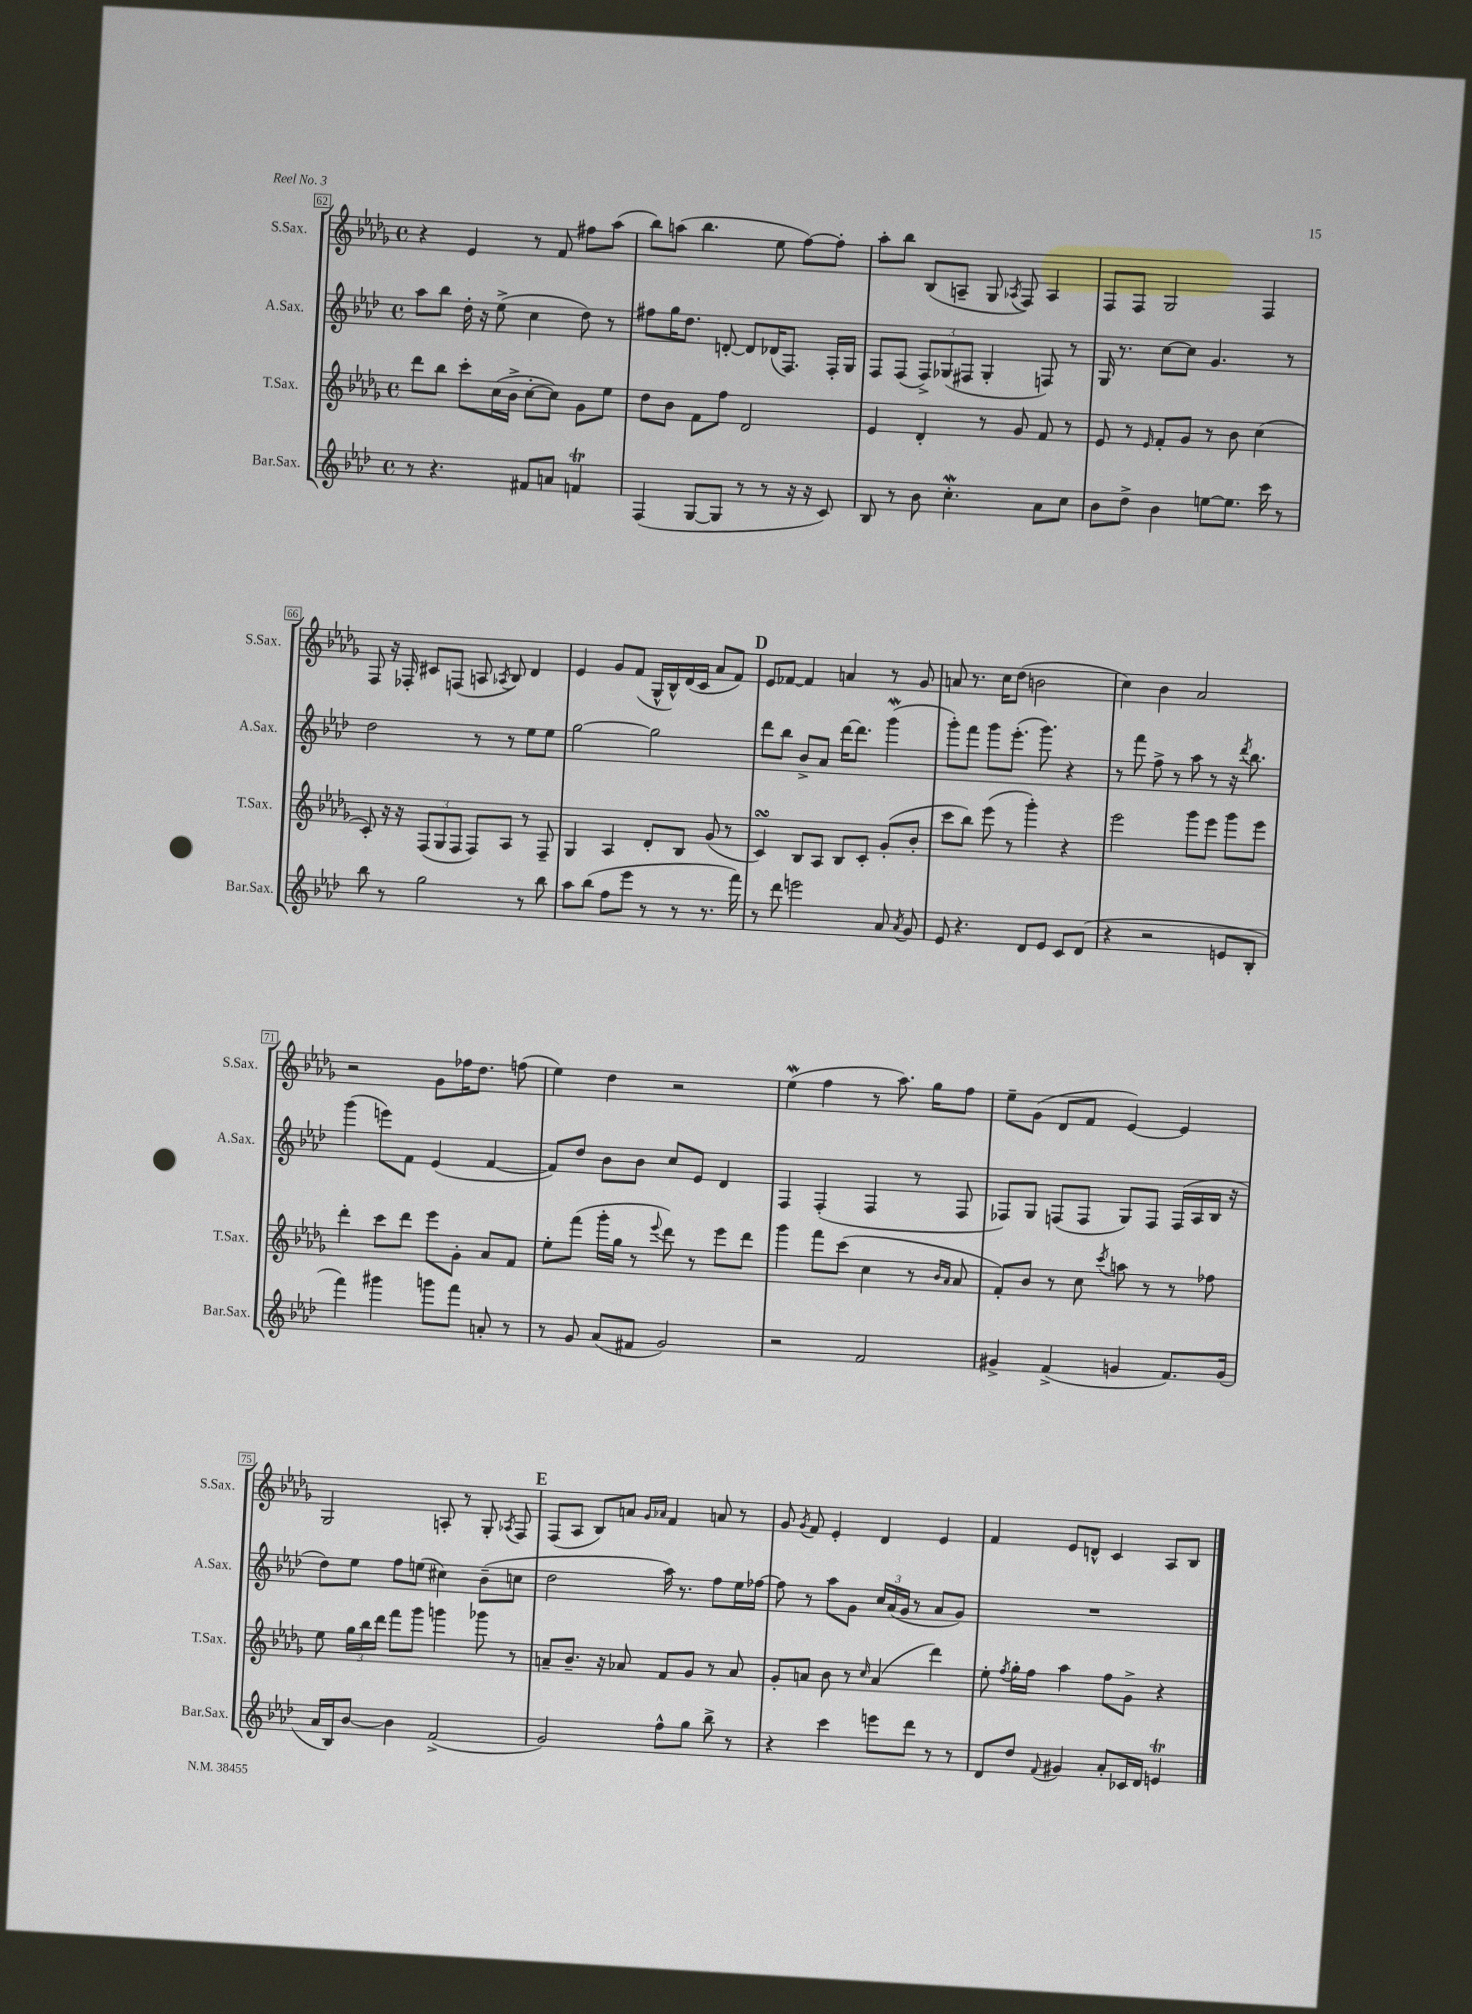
<<
\new StaffGroup <<
\new Staff = "s0" \with { instrumentName = "S.Sax." shortInstrumentName = "S.Sax." } {
    \clef treble \key des \major \defaultTimeSignature \time 4/4
    \autoBeamOff r4 ees'4 r8 f'8 fis''8[ aes''8]( |
    bes''8[) a''8]( bes''4. ees''8 f''8[~) f''8]-. |
    aes''8[-. bes''8] bes8[( a8]-- ges8 \acciaccatura { aes8 } f8) aes4 |
    f8[ f8] ges2 f4 |
    f8 r16 fes16-. cis'8[ f8]( a8 \acciaccatura { aes8 } bes8) des'4 |
    ees'4 ges'8[ f'8]( ges16[-^ bes16-^) des'16( c'16] aes'8[ f'8]) |
    \mark \markup { \bold "D" } ees'8[ fes'8]~ fes'4 a'4 r8 ges'8 |
    a'8 r8. c''16[ des''8]( b'2 |
    c''4) bes'4 aes'2 |
    r2 ges'8[ fes''16 des''8.] f''8( |
    ees''4) des''4 r2 |
    ees''4\mordent( f''4 r8 aes''8.) ges''16[ f''8] |
    ees''8[-- ges'8]( des'8[ f'8] ees'4~) ees'4 |
    ges2 a8-. r8 ges8-. \acciaccatura { aes8 } f8 |
    \mark \markup { \bold "E" } f8[( aes8] bes8[) a'8] \grace { ges'16[ aes'16] } f'4 a'8 r8 |
    ges'8 \acciaccatura { ges'8 } f'8 ees'4-. des'4 ees'4 |
    f'4 ees'8[ d'8]-^ c'4 aes8[ bes8] \bar "|." |
}
\new Staff = "s1" \with { instrumentName = "A.Sax." shortInstrumentName = "A.Sax." } {
    \clef treble \key aes \major \defaultTimeSignature \time 4/4
    \autoBeamOff aes''8[ bes''8] des''16-. r16 ees''8->( c''4 des''8) r8 |
    fis''8[ g''16 des''8.] d'8~-. d'8[ des'16( f8.]) f16[-. g16] |
    f8[ f8]( \tuplet 3/2 { f8[->) ges8( fis8] } ges4-. f8) r8 |
    g16 r8. c''8[~ c''8] g'4. r8 |
    des''2 r8 r8 ees''8[ ees''8] |
    g''2~ g''2 |
    \mark \markup { \bold "D" } des'''8[ bes''8] bes'8[-> aes'8] des'''16[~ des'''8.] g'''4\mordent( |
    g'''8[-.) f'''8] g'''8[ ees'''8.]-.( g'''8.) r4 |
    r8 f'''8 f''8-> r8 aes''8 r8 r16 \acciaccatura { des'''8 } bes''8. |
    g'''4( e'''8[) f'8] ees'4( f'4~ |
    f'8[) des''8] bes'8[ bes'8] c''8[ ees'8] des'4 |
    f4 f4-.( f4 r8 f8 |
    fes8[) g8] f8[( f8] g8[) f8] f16[( aes16 bes16] r16 |
    des''8[) ees''8] f''8[ e''8]( cis''4) bes'8[--( c''8] |
    \mark \markup { \bold "E" } des''2 aes''16) r8. f''8[ ees''16 fes''16]~ |
    fes''8 r8 aes''8[ g'8] \tuplet 3/2 { c''16[ aes'16( g'16] } r8 aes'8[ g'8]) |
    R1 \bar "|." |
}
\new Staff = "s2" \with { instrumentName = "T.Sax." shortInstrumentName = "T.Sax." } {
    \clef treble \key des \major \defaultTimeSignature \time 4/4
    \autoBeamOff des'''8[ bes''8] c'''8[-. c''16( bes'16]-> c''8[~-. c''8]) ges'8[ ees''8] |
    des''8[ bes'8] f'8[ f''8] des'2 |
    ees'4 des'4-. r8 ges'8 f'8 r8 |
    ees'8 r8 \grace { ees'16 } f'8[-. ges'8] r8 bes'8 c''4( |
    c'8-.) r16 r16 \tuplet 3/2 { f8[( ges8 f8] } f8[) aes8] r8 f8-- |
    ges4 aes4 des'8[-. bes8] ges'8( r8 |
    \mark \markup { \bold "D" } c'4\turn) bes8[ aes8] bes8[ c'8]-. ges'8[-.( bes'8]-. |
    c'''8[ bes''8]) ees'''8( r8 ges'''4-.) r4 |
    ees'''2 ges'''8[ ees'''8] ges'''8[ ees'''8] |
    des'''4-. c'''8[ des'''8] ees'''8[ ges'8]-. aes'8[ f'8] |
    ees''8[-. f'''8]( ges'''16[-. ges''16] r8 \appoggiatura { ees'''8 } des'''8) r8 ees'''8[ des'''8] |
    ges'''4 f'''8[ c'''8]( c''4 r8 \grace { bes'16[ aes'16] } aes'8 |
    f'8[-.) bes'8] r8 c''8 \acciaccatura { c'''8 } a''8 r8 r8 fes''8 |
    ees''8 \tuplet 3/2 { ges''16[ bes''16 des'''16] } f'''8[ ges'''8] g'''4 ges'''8 r8 |
    \mark \markup { \bold "E" } a'8[-- bes'8.]-- r16 aes'8 f'8[ ges'8] r8 aes'8 |
    ges'8[-. a'8] bes'8 r8 \grace { c''16 } a'4( des'''4) |
    ees''8-. \acciaccatura { f''8 } ges''16[-. f''16] aes''4 f''8[ ges'8]-> r4 \bar "|." |
}
\new Staff = "s3" \with { instrumentName = "Bar.Sax." shortInstrumentName = "Bar.Sax." } {
    \clef treble \key aes \major \defaultTimeSignature \time 4/4
    \autoBeamOff r8 r4. fis'8[ a'8] f'4\trill |
    f4( g8[~ g8] r8 r8 r16 r16 c'8) |
    bes8 r8 bes'8 c''4.-.\mordent aes'8[ c''8] |
    bes'8[ des''8]-> bes'4 e''8[~ e''8.] c'''16 r8 |
    bes''8 r8 g''2 r8 bes''8 |
    aes''8[ bes''8]( f''8[ ees'''8] r8 r8 r8. f'''16) |
    \mark \markup { \bold "D" } r8 des'''8 e'''2 aes'8 \acciaccatura { aes'8 } g'8 |
    ees'8 r4. des'8[ ees'8] c'8[ des'8]( |
    r4 r2 e'8[ bes8]-. |
    f'''4) gis'''4 g'''8[ f'''8] a'8-. r8 |
    r8 g'8 aes'8[( fis'8] g'2) |
    r2 f'2 |
    gis'4-> f'4->( g'4 f'8.[) g'16]( |
    aes'16[ bes16) bes'8]~ bes'4 f'2->( |
    \mark \markup { \bold "E" } g'2) f''8[-^ g''8] bes''8-> r8 |
    r4 c'''4 e'''8[ des'''8] r8 r8 |
    des'8[ des''8] \appoggiatura { f'8 } gis'4 aes'8[-. ces'16 des'16] e'4\trill \bar "|." |
}
>>
>>
\layout { \context { \Score currentBarNumber = #62 \override BarNumber.stencil = #(make-stencil-boxer 0.1 0.3 ly:text-interface::print) } }
